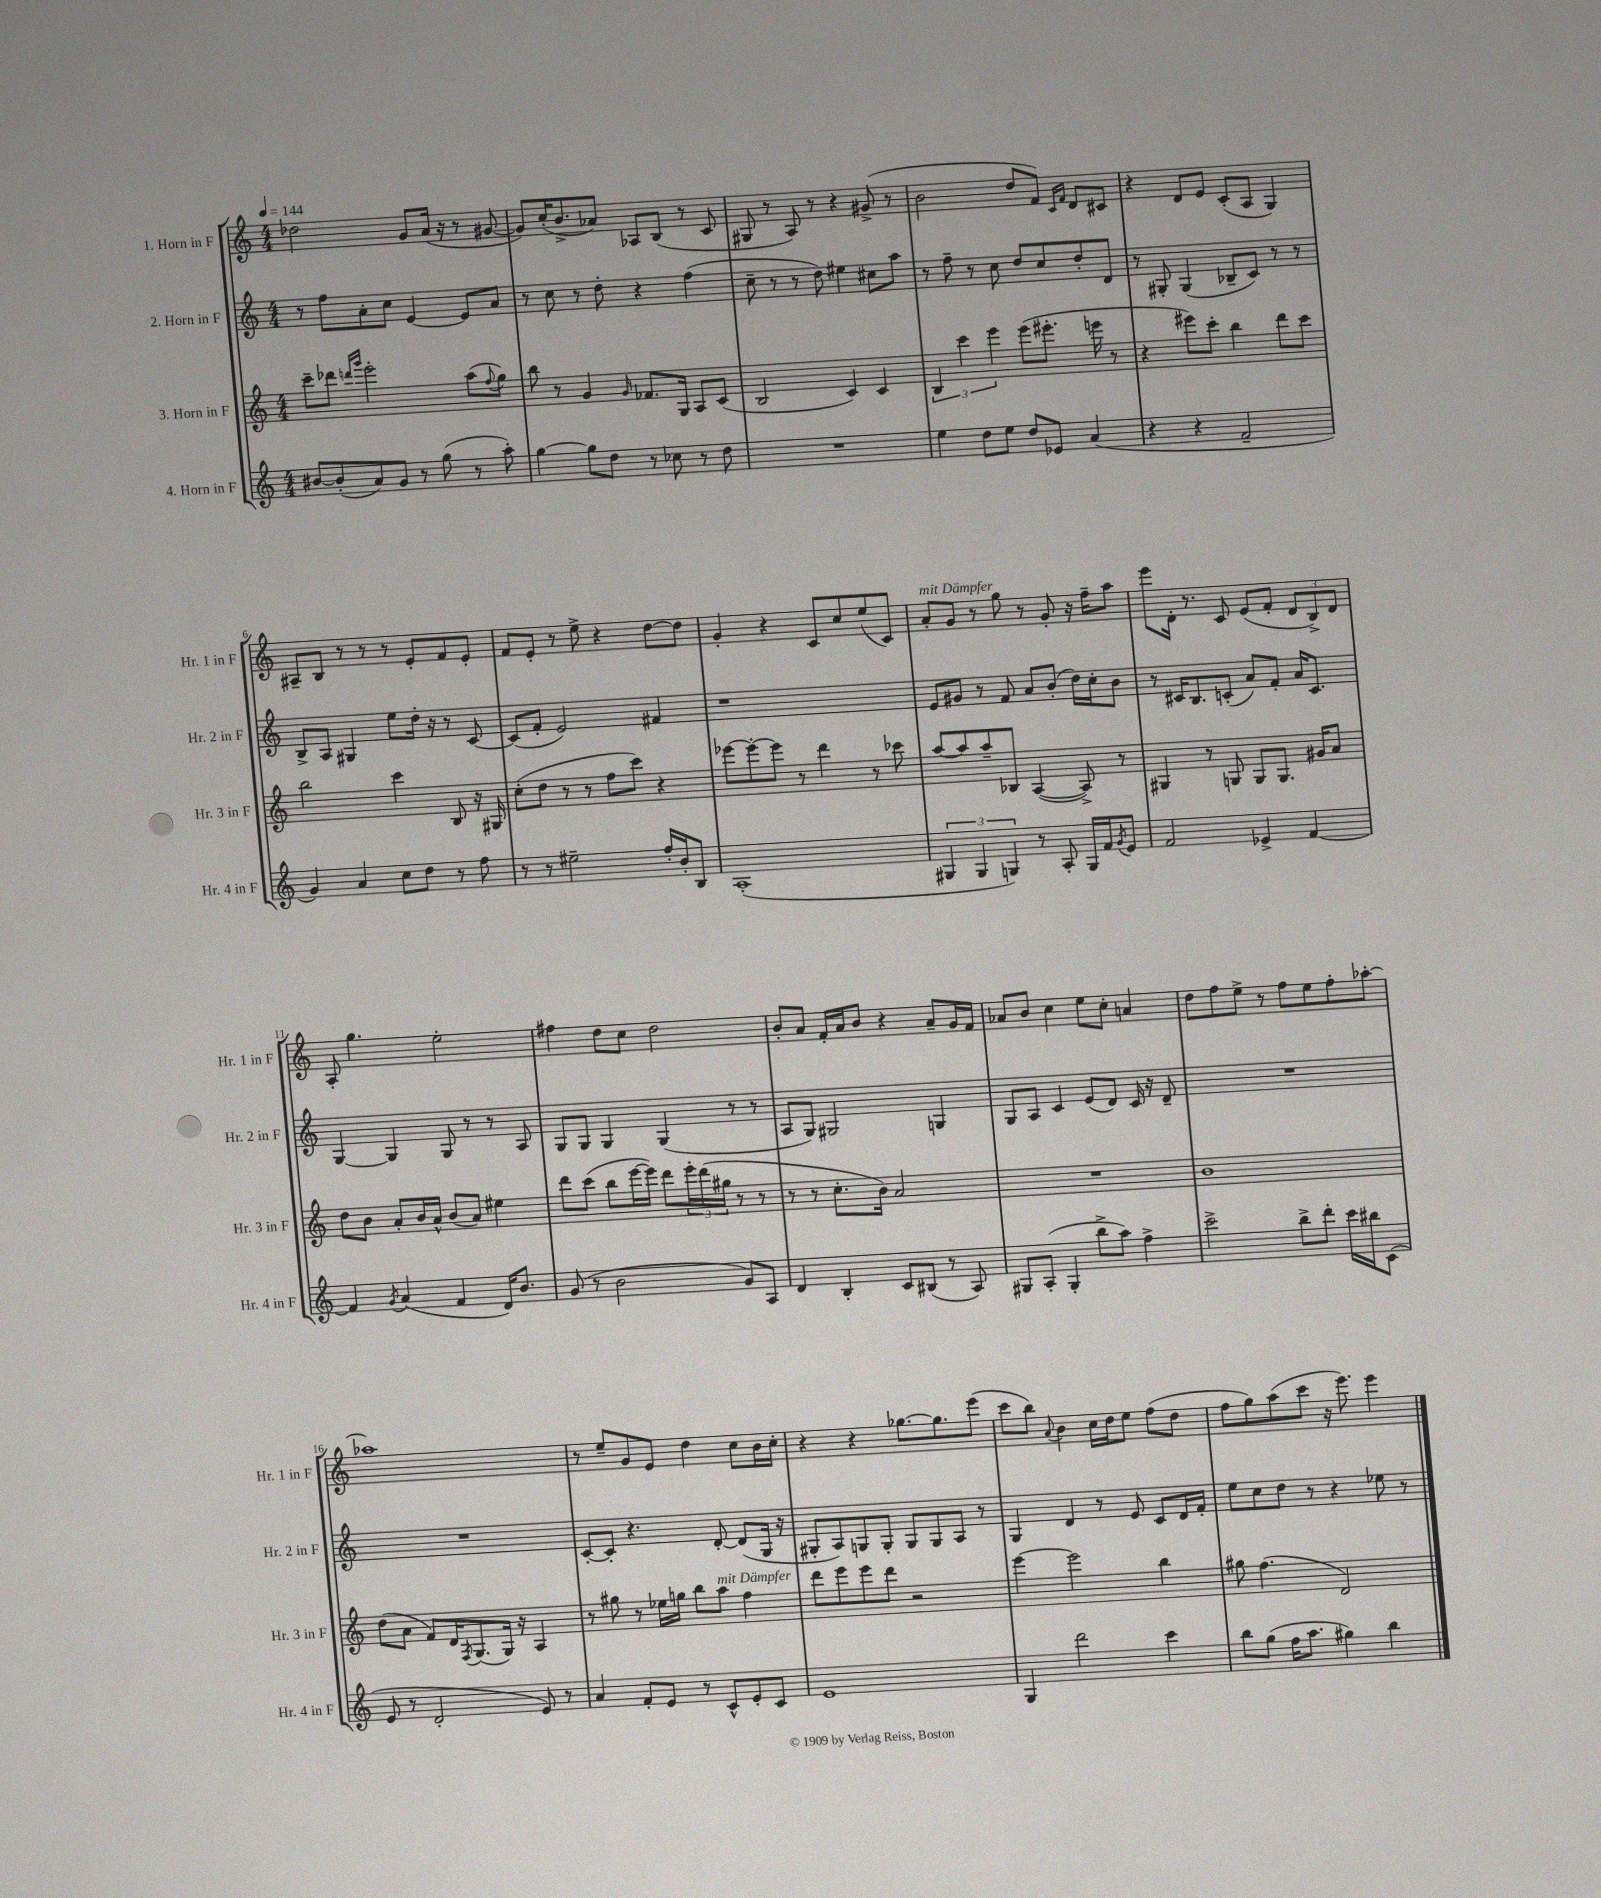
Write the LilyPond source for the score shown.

<<
\new StaffGroup <<
\new Staff = "s0" \with { instrumentName = "1. Horn in F" shortInstrumentName = "Hr. 1 in F" } {
    \clef treble \key c \major \numericTimeSignature \time 4/4 \tempo 4 = 144
    des''2 g'8 a'16( r16 r8 gis'8~ |
    gis'8) c''16-.( b'8.-> aes'8) aes8 b8( r8 c'8 |
    gis8 r8 a8) r8 r4 gis'8->( r8 |
    b'2 d''8 f'8) \grace { c'16 f'16 } d'8 cis'8 |
    r4 d'8 e'8 c'8-.( a8 g4) |
    ais8-- b8 r8 r8 r8 e'8-. f'8 e'8-. |
    f'8 e'8-. r8 e''8-> r4 d''8~ d''8 |
    g'4-. r4 c'8 c''8 e''8( c'8) |
    a'8-.^\markup { \italic "mit Dämpfer" } g'8 r8 g''8 r8 g'8-. r16 f''16-- a''8 |
    e'''8 d'16-. r8. c'8 e'8( f'8-. \tuplet 3/2 { d'8 b8->) d'8 } |
    a8-. g''4. e''2-. |
    fis''4 d''8 c''8 d''2 |
    b'8-. a'8 f'16-. a'16 b'8 r4 a'8-- g'16 f'16 |
    aes'8 b'8 c''4 e''8 c''8-. a'4 |
    d''8 f''8 e''8-> r8 f''8 e''8 f''8-. aes''8~-. |
    aes''1 |
    r8 e''8-- g'8 e'8 d''4 c''8 b'16 c''16-. |
    r4 r4 ges''8.~ ges''8. e'''8( |
    c'''8 b''8) \appoggiatura { a'8 } b'4 c''16 d''16 e''8 f''8( d''8 |
    f''8 g''8) a''8( c'''8 r16 e'''8.) e'''4 \bar "|." |
}
\new Staff = "s1" \with { instrumentName = "2. Horn in F" shortInstrumentName = "Hr. 2 in F" } {
    \clef treble \key c \major \numericTimeSignature \time 4/4
    r8 f''8 a'8-. c''8 e'4~ e'8 a'8 |
    r8 c''8 r8 d''8-. r4 f''4( |
    c''8-- r8 r8 d''8) eis''4 cis''8 a''8 |
    r8 f''8-- r8 c''8 d''8 c''8 d''8-. d'8 |
    r8 gis8-. gis4( bes8-- c'8) r8 r8 |
    b8-> a8 gis4 e''8 d''16-. r16 r8 c'8~ |
    c'8( f'8-. e'2) fis'4 |
    r1 |
    e'8 gis'8 r8 f'8 a'8 b'8-.( d''16) c''16-. b'8 |
    r8 cis'16 b8. c'8-.( a'8) f'8-. a'16 c'8. |
    g4~ g4 g8 r8 r8 a8 |
    g8 g8 g4 g4( r8 r8 |
    a8 g8) gis2 g4 |
    g8 a8 c'4 e'8( d'8) c'16 r16 d'8-- |
    R1 |
    R1 |
    c'8~-. c'8-. r4. d'8~-. d'8( g16 r16 |
    gis8-. a8) g8 g8-. g8 g8 a8 r8 |
    g4 d'4 r8 e'8 c'8 d'16 f'16-. |
    e''8 c''8 d''8 r8 r4 ees''8 r8 \bar "|." |
}
\new Staff = "s2" \with { instrumentName = "3. Horn in F" shortInstrumentName = "Hr. 3 in F" } {
    \clef treble \key c \major \numericTimeSignature \time 4/4
    c'''8-- des'''8 \grace { d'''16 g'''16 } e'''2-. a''8( \appoggiatura { f''8 } g''8) |
    b''8 r8 g'4 \grace { g'16 } fes'8. g16 a8 c'8( |
    b2 c'4) c'4 |
    \tuplet 3/2 { b4 c'''4 e'''4 } e'''8( eis'''8.-. e'''16 r8 |
    r4 eis'''8) c'''8-. b''4 d'''8 c'''8 |
    b''2 c'''4 b8 r16 gis16 |
    c''8-.( d''8 r8 r8 f''8 c'''8) r4 |
    ees'''8~ ees'''8~-. ees'''8 r8 d'''4 r8 ces'''8 |
    a''8~ a''8 a''8-- bes8 a4~( a8->) r8 |
    gis4 r8 g8 g8 g8. gis'16 a'8 |
    d''8 b'8 a'8-. b'16 a'16-^ b'8( a'8) eis''4 |
    d'''8 c'''8( b''8 e'''16~ e'''16) d'''8 \tuplet 3/2 { e'''16-. d'''16( gis''16 } r8 r8 |
    r8 r8 c''8.-. b'16) a'2 |
    R1 |
    b'1 |
    d''8( a'8 f'8) d'16 \acciaccatura { f8 } g8.( g16) r16 a4 |
    r8 gis''8 r8 ees''16 g''16 b''8 a''8^\markup { \italic "mit Dämpfer" } f''4 |
    d'''8 e'''8 e'''8 d'''8 r2 |
    e'''4~ e'''2 b''4 |
    gis''8 f''4.( d'2) \bar "|." |
}
\new Staff = "s3" \with { instrumentName = "4. Horn in F" shortInstrumentName = "Hr. 4 in F" } {
    \clef treble \key c \major \numericTimeSignature \time 4/4
    bis'8~ bis'8-.( a'8) g'8 r8 g''8( r8 a''8-.) |
    g''4~ g''8 d''8 r8 ces''8 r8 d''8 |
    R1 |
    e''4 d''8 e''8 d''8 ees'8 a'4( |
    r4 r4 f'2-- |
    g'4) a'4 c''8 d''8 r8 f''8 |
    r8 r8 eis''2-- f''16-. b'16-. b8 |
    a1-.( |
    \tuplet 3/2 { gis4 gis4 g4) } r8 a8-. g16 f'16 \acciaccatura { g'8 } e'8 |
    f'2 ees'4-> f'4~ |
    f'4 \acciaccatura { g'8 } a'4( f'4 d'16) b'8. |
    g'8( r8 b'2 g'8) a8 |
    d'4 b4-. c'8 bis8( r8 a8) |
    gis8 a8-.( gis4-. b''8-> a''8) f''4-> |
    c'''2-> b''8-> d'''8-. c'''16 bis''16 c'8( |
    e'8 r8 d'2-. e'8) r8 |
    a'4 f'8-. e'8 r8 c'8-^ e'8-. c'8 |
    e'1 |
    g4 d'''2 c'''4 |
    b''8 g''8( f''16 a''8. gis''4) b''4 \bar "|." |
}
>>
>>
